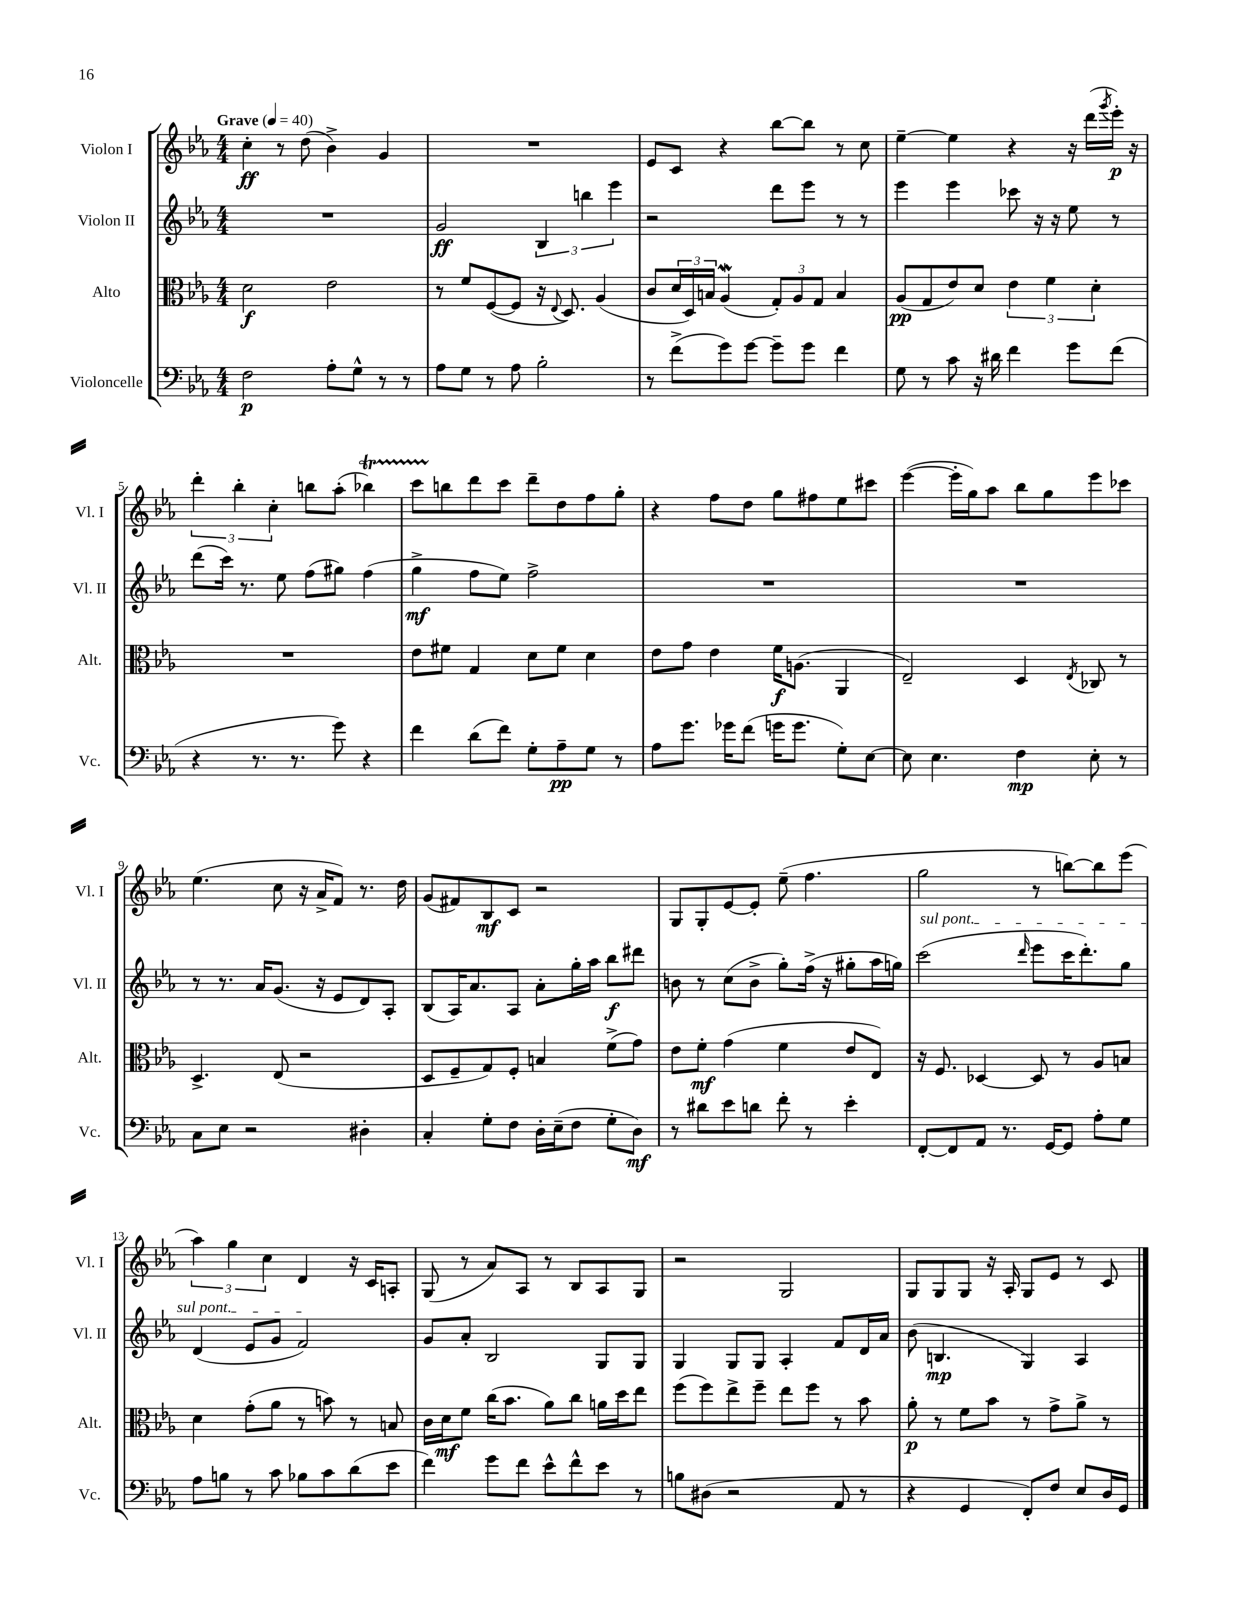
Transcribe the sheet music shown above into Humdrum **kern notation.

**kern	**kern	**kern	**kern
*staff4	*staff3	*staff2	*staff1
*clefF4	*clefC3	*clefG2	*clefG2
*k[b-e-a-]	*k[b-e-a-]	*k[b-e-a-]	*k[b-e-a-]
*M4/4	*M4/4	*M4/4	*M4/4
*MM40	*MM40	*MM40	*MM40
2F	2d	1r	4cc'
.	.	.	8r
.	.	.	(8dd
8A-'	2e-	.	4b-^)
8G^^	.	.	.
8r	.	.	4g
8r	.	.	.
=	=	=	=
8A-	8r	2g	1r
8G	8f	.	.
8r	([8F	.	.
8A-	8F]	.	.
2B-'	16r	6B-	.
.	8qqE-	.	.
.	8.D)	.	.
.	.	6bb	.
.	(4A-	.	.
.	.	6eee-	.
=	=	=	=
8r	8c	2r	8e-
(8f^	24d	.	8c
.	24D)	.	.
.	24B	.	.
8g)	(4A-	.	4r
[8g	.	.	.
8g~]	12G')	8ddd	[8bb-
.	12A-	.	.
8g	.	8eee-	8bb-]
.	12G	.	.
4f	4B	8r	8r
.	.	8r	8cc
=	=	=	=
8G	(8A-	4eee-	[4ee-~
8r	8G	.	.
8c	8e-)	4eee-	4ee-]
16r	8d	.	.
16d#	.	.	.
4f	6e-	8ccc-	4r
.	.	16r	.
.	6f	.	.
.	.	16r	.
8g	.	8ee-	16r
.	.	.	(16ddd
.	6d'	.	.
.	.	.	8qggg
(8f	.	8r	16eee-')
.	.	.	16r
=	=	=	=
4r	1r	(8ddd	6ddd'
.	.	16ccc)	.
.	.	.	6bb-'
.	.	8.r	.
8.r	.	.	.
.	.	.	6cc'
.	.	8ee-	.
8.r	.	.	.
.	.	(8ff	8bb
8g)	.	8gg#)	(8aa-'
4r	.	(4ff	4bb-)
=	=	=	=
4f	8e-	4gg^	8ccc
.	8f#	.	8bb
(8d	4G	8ff	8ddd
8f)	.	8ee-)	8ccc
8G'	8d	2ff^	8ddd~
8A-~	8f#	.	8dd
8G	4d	.	8ff
8r	.	.	8gg'
=	=	=	=
8A-	8e-	1r	4r
8.g	8g	.	.
.	4e-	.	8ff
16g-	.	.	.
(8f	.	.	8dd
16g	16f	.	8gg
8.g	(8.A	.	.
.	.	.	8ff#
8G')	4AA-	.	8ee-
[8E-	.	.	8ccc#
=	=	=	=
8E-]	2E-~)	1r	([4eee-
4.E-	.	.	.
.	.	.	16eee-']
.	.	.	16gg)
.	.	.	8aa-
4F	4D	.	8bb-
.	.	.	8gg
.	8qE-	.	.
8E-'	8C-	.	8eee-
8r	8r	.	8ccc-
=	=	=	=
8C	4.D^	8r	(4.ee-
8E-	.	8.r	.
2r	.	.	.
.	.	16a-	.
.	(8E-	(8.g	8cc
.	2r	.	16r
.	.	16r	16a-^
.	.	8e-	8f)
4D#'	.	8d)	8.r
.	.	8A-'	.
.	.	.	16dd
=	=	=	=
4C'	8D	(8B-	(8g
.	8F~	16A-)	8f#)
.	.	8.a-	.
8G'	8G)	.	8B-
8F	8F'	8A-	8c
16D'	4B	8a-'	2r
(16E-~	.	.	.
8F	.	16gg'	.
.	.	16aa-	.
8G'	(8f^	8bb-	.
8D)	8g)	8ddd#	.
=	=	=	=
8r	8e-	8b	8G
8d#	8f'	8r	8G'
8e-	(4g	(8cc	[8e-
8d	.	8b^	8e-']
8f'	4f	8gg')	(8ee-~
8r	.	(16ff^	4.ff
.	.	16r	.
4e-'	8e-	8gg#'	.
.	8E-)	16aa-	.
.	.	16gg)	.
=	=	=	=
[8FF'	16r	(2ccc	2gg
.	8.F	.	.
8FF]	.	.	.
8AA-	[4D-	.	.
8.r	.	.	.
.	.	16qqddd	.
.	8D-]	8eee-	8r
[16GG	.	.	.
8GG]	8r	16ccc	[8bb)
.	.	8.ddd')	.
8A-'	8A-	.	8bb]
8G	8B	8gg	(8eee-
=	=	=	=
8A-	4d	(4d	6aa-)
8B	.	.	.
.	.	.	6gg
8r	(8g'	8e-	.
.	.	.	6cc
8c	8a-	8g	.
8B-	8r	2f)	4d
8c	8b)	.	.
(8d	8r	.	16r
.	.	.	16c
8e-	8B	.	8A'
=	=	=	=
4f)	16c	8g	(8G
.	16d	.	.
.	8f	8a-'	8r
8g	(16cc	2B-	8a-)
.	8.b-	.	.
8f	.	.	8A-
8e-^^	8a-)	.	8r
8f^^	8cc	.	8B-
8e-	16a	8G	8A-
.	16dd	.	.
8r	8ee-	8G	8G
=	=	=	=
8B	(8ff	4G	2r
(8D#	8ff)	.	.
2r	8ee-^	8G	.
.	8ff~	8G	.
.	8ee-	4A-'	2G
.	8ff	.	.
8AA-	8r	8f	.
8r	8b-	16d	.
.	.	16a-	.
=	=	=	=
4r	8a-'	(8b-	8G
.	8r	4.B	8G
4GG	8f	.	8G
.	8b-	.	16r
.	.	.	16A-'
8FF')	8r	4G)	8G
8F	8g^	.	8e-
8E-	8a-^	4A-	8r
16D	8r	.	8c
16GG	.	.	.
==	==	==	==
*-	*-	*-	*-
